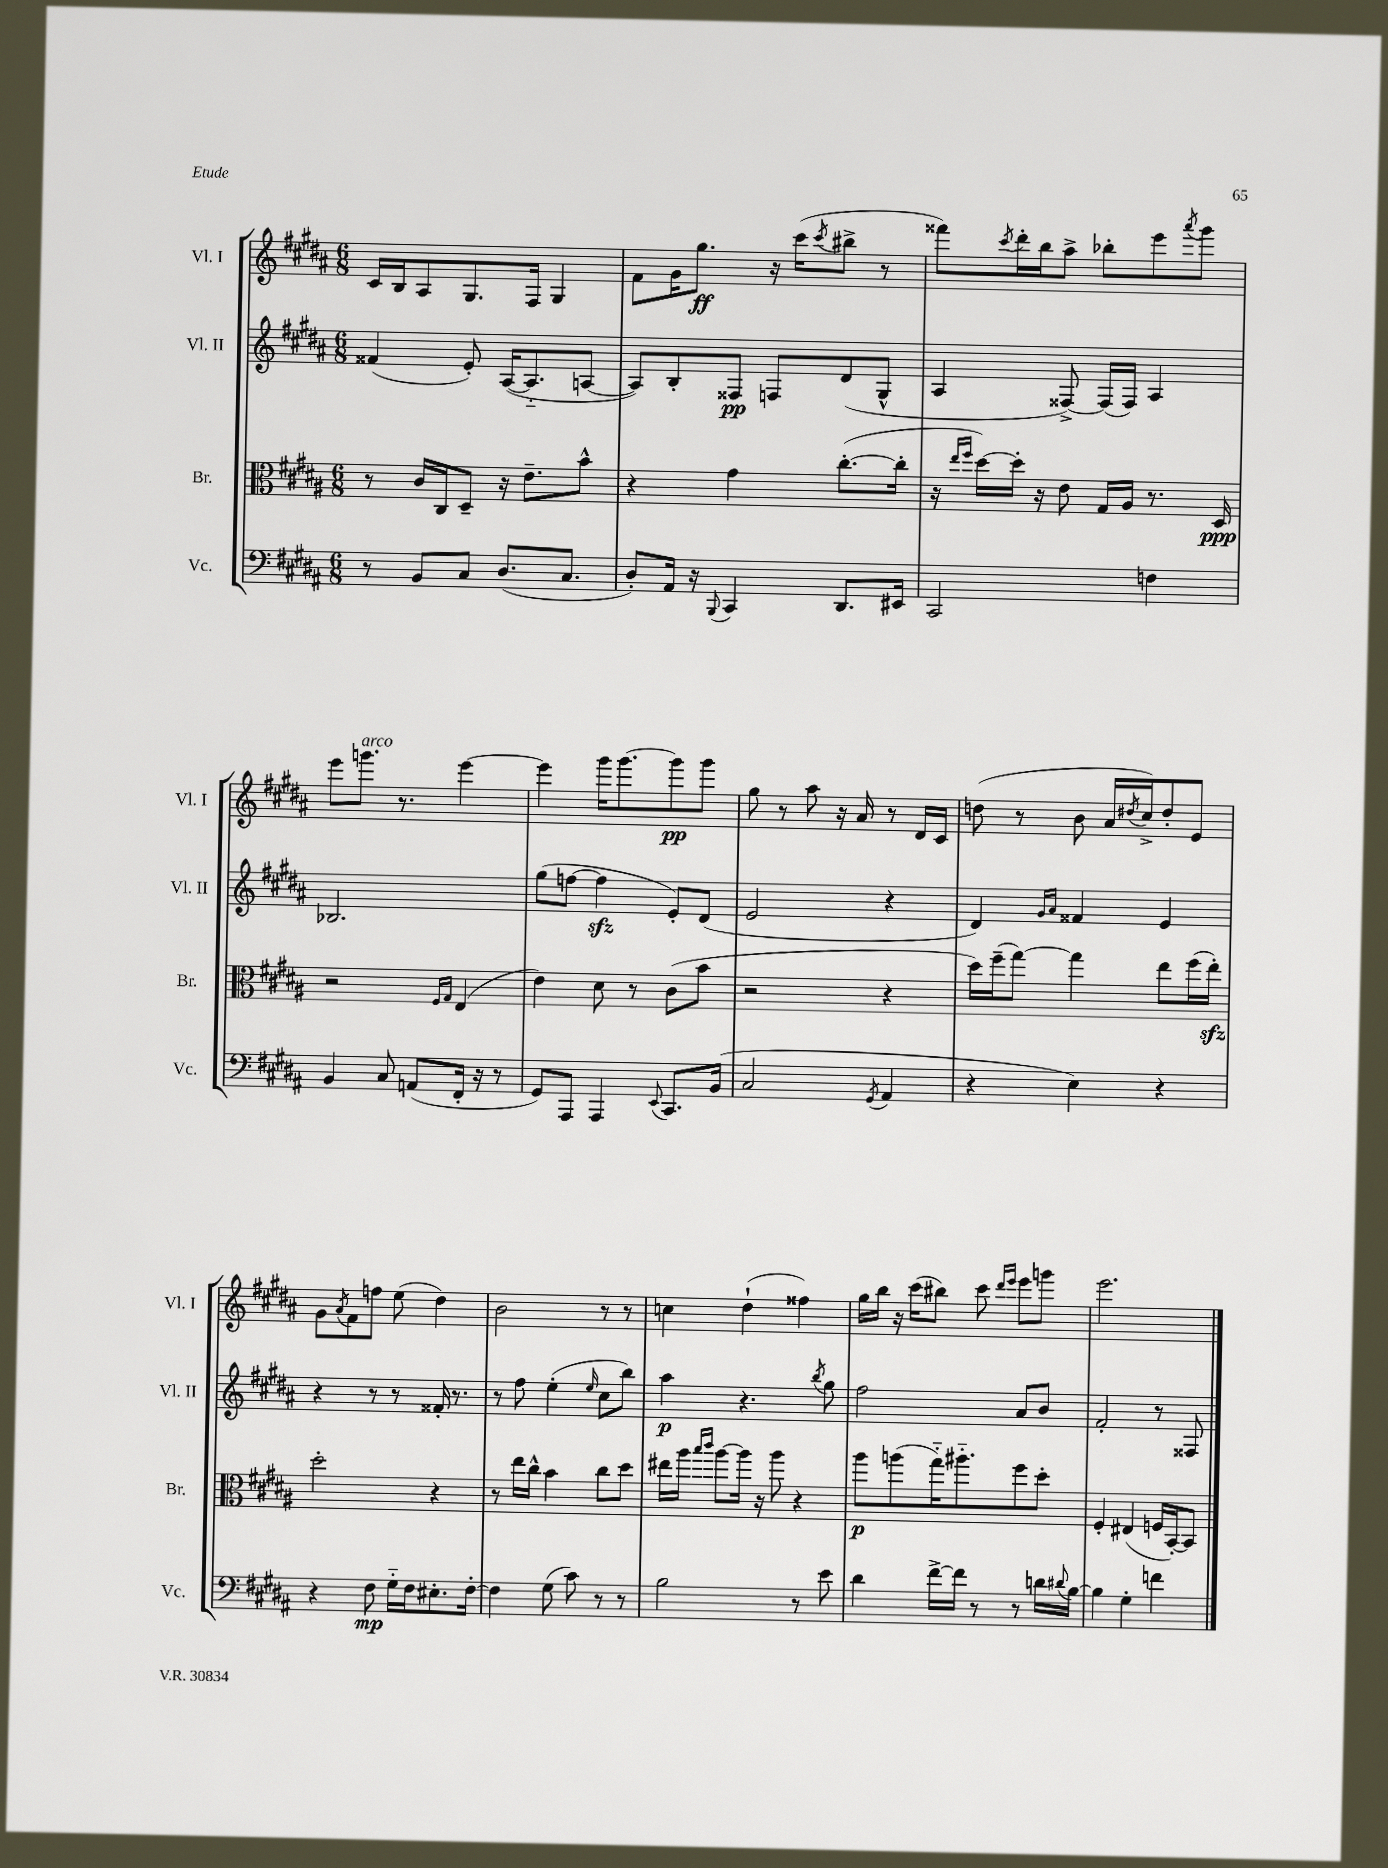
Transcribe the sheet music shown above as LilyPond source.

<<
\new StaffGroup <<
\new Staff = "s0" \with { instrumentName = "Vl. I" shortInstrumentName = "Vl. I" } {
    \clef treble \key b \major \numericTimeSignature \time 6/8
    cis'16 b16 ais8 gis8. fis16 gis4 |
    fis'8 gis'16 gis''8.\ff r16 cis'''16( \acciaccatura { cis'''8 } bis''8-> r8 |
    fisis'''8) \acciaccatura { cis'''8 } dis'''16-. b''16 ais''8-> bes''8-. e'''8 \acciaccatura { ais'''8 } gis'''8 |
    e'''8 g'''8.^\markup { \italic "arco" } r8. e'''4~ |
    e'''4 gis'''16 gis'''8.~ gis'''8\pp gis'''8 |
    gis''8 r8 ais''8 r16 ais'16 r8 dis'16 cis'16 |
    d''8( r8 b'8 ais'16 \acciaccatura { dis''8 } cis''16->) dis''8-. e'8 |
    gis'8 \acciaccatura { ais'8 } fis'8 f''8 e''8( dis''4) |
    b'2 r8 r8 |
    c''4 dis''4-!( fisis''4) |
    gis''16 b''16 r16 cis'''16( bis''8) cis'''8 \grace { dis'''16 e'''16 } e'''8 g'''8 |
    e'''2. \bar "|." |
}
\new Staff = "s1" \with { instrumentName = "Vl. II" shortInstrumentName = "Vl. II" } {
    \clef treble \key b \major \numericTimeSignature \time 6/8
    fisis'4( e'8-.) ais16~( ais8.-_ a8~ |
    a8) b8-. fisis8\pp f8 dis'8( gis8-^ |
    ais4 fisis8~->) fisis16( fisis16) ais4 |
    bes2. |
    gis''8( f''8~ f''4\sfz e'8-.) dis'8( |
    e'2 r4 |
    dis'4) \grace { gis'16 ais'16 } fisis'4 e'4 |
    r4 r8 r8 fisis'16-. r8. |
    r8 fis''8 e''4-.( \grace { e''16 } cis''8 b''8) |
    ais''4\p r4. \acciaccatura { b''8 } gis''8 |
    fis''2 ais'8 b'8 |
    fis'2-. r8 fisis8 \bar "|." |
}
\new Staff = "s2" \with { instrumentName = "Br." shortInstrumentName = "Br." } {
    \clef alto \key b \major \numericTimeSignature \time 6/8
    r8 cis'16 cis16 dis8-- r16 e'8.-- b'8-^ |
    r4 gis'4 cis''8.~-.( cis''16-. |
    r16 \grace { e''16 fis''16 } dis''16~) dis''16-. r16 e'8 gis16 ais16 r8. dis16\ppp |
    r2 \grace { fis16 gis16 } e4( |
    e'4) dis'8 r8 cis'8( b'8 |
    r2 r4 |
    dis''16) fis''16--( gis''8~) gis''4 e''8 fis''16( e''16-.\sfz) |
    dis''2-. r4 |
    r8 e''16 cis''16-^ b'4 cis''8 dis''8 |
    eis''16 ais''16 \grace { b''16 cis'''16 } ais''8~ ais''16 r16 ais''8 r4 |
    ais''8\p a''8( gis''16-_) ais''8.-_ fis''8 dis''8-. |
    fis4-. eis4( f16 b,16~-.) b,8 \bar "|." |
}
\new Staff = "s3" \with { instrumentName = "Vc." shortInstrumentName = "Vc." } {
    \clef bass \key b \major \numericTimeSignature \time 6/8
    r8 b,8 cis8 dis8.( cis8. |
    dis8-.) ais,16 r16 \appoggiatura { b,,8 } cis,4 dis,8. eis,16 |
    cis,2 f4 |
    b,4 cis8 a,8( fis,16-. r16 r8 |
    gis,8) ais,,8 ais,,4 \appoggiatura { e,8 } cis,8. b,16( |
    cis2 \acciaccatura { gis,8 } ais,4 |
    r4 e4) r4 |
    r4 fis8\mp gis16-_ fis16 eis8.-. fis16~-. |
    fis4 gis8( cis'8) r8 r8 |
    b2 r8 e'8 |
    dis'4 fis'16~-> fis'16 r8 r8 d'16 \appoggiatura { dis'8 } b16~ |
    b4 gis4-. f'4 \bar "|." |
}
>>
>>
\layout { \context { \Score \remove "Bar_number_engraver" } }
